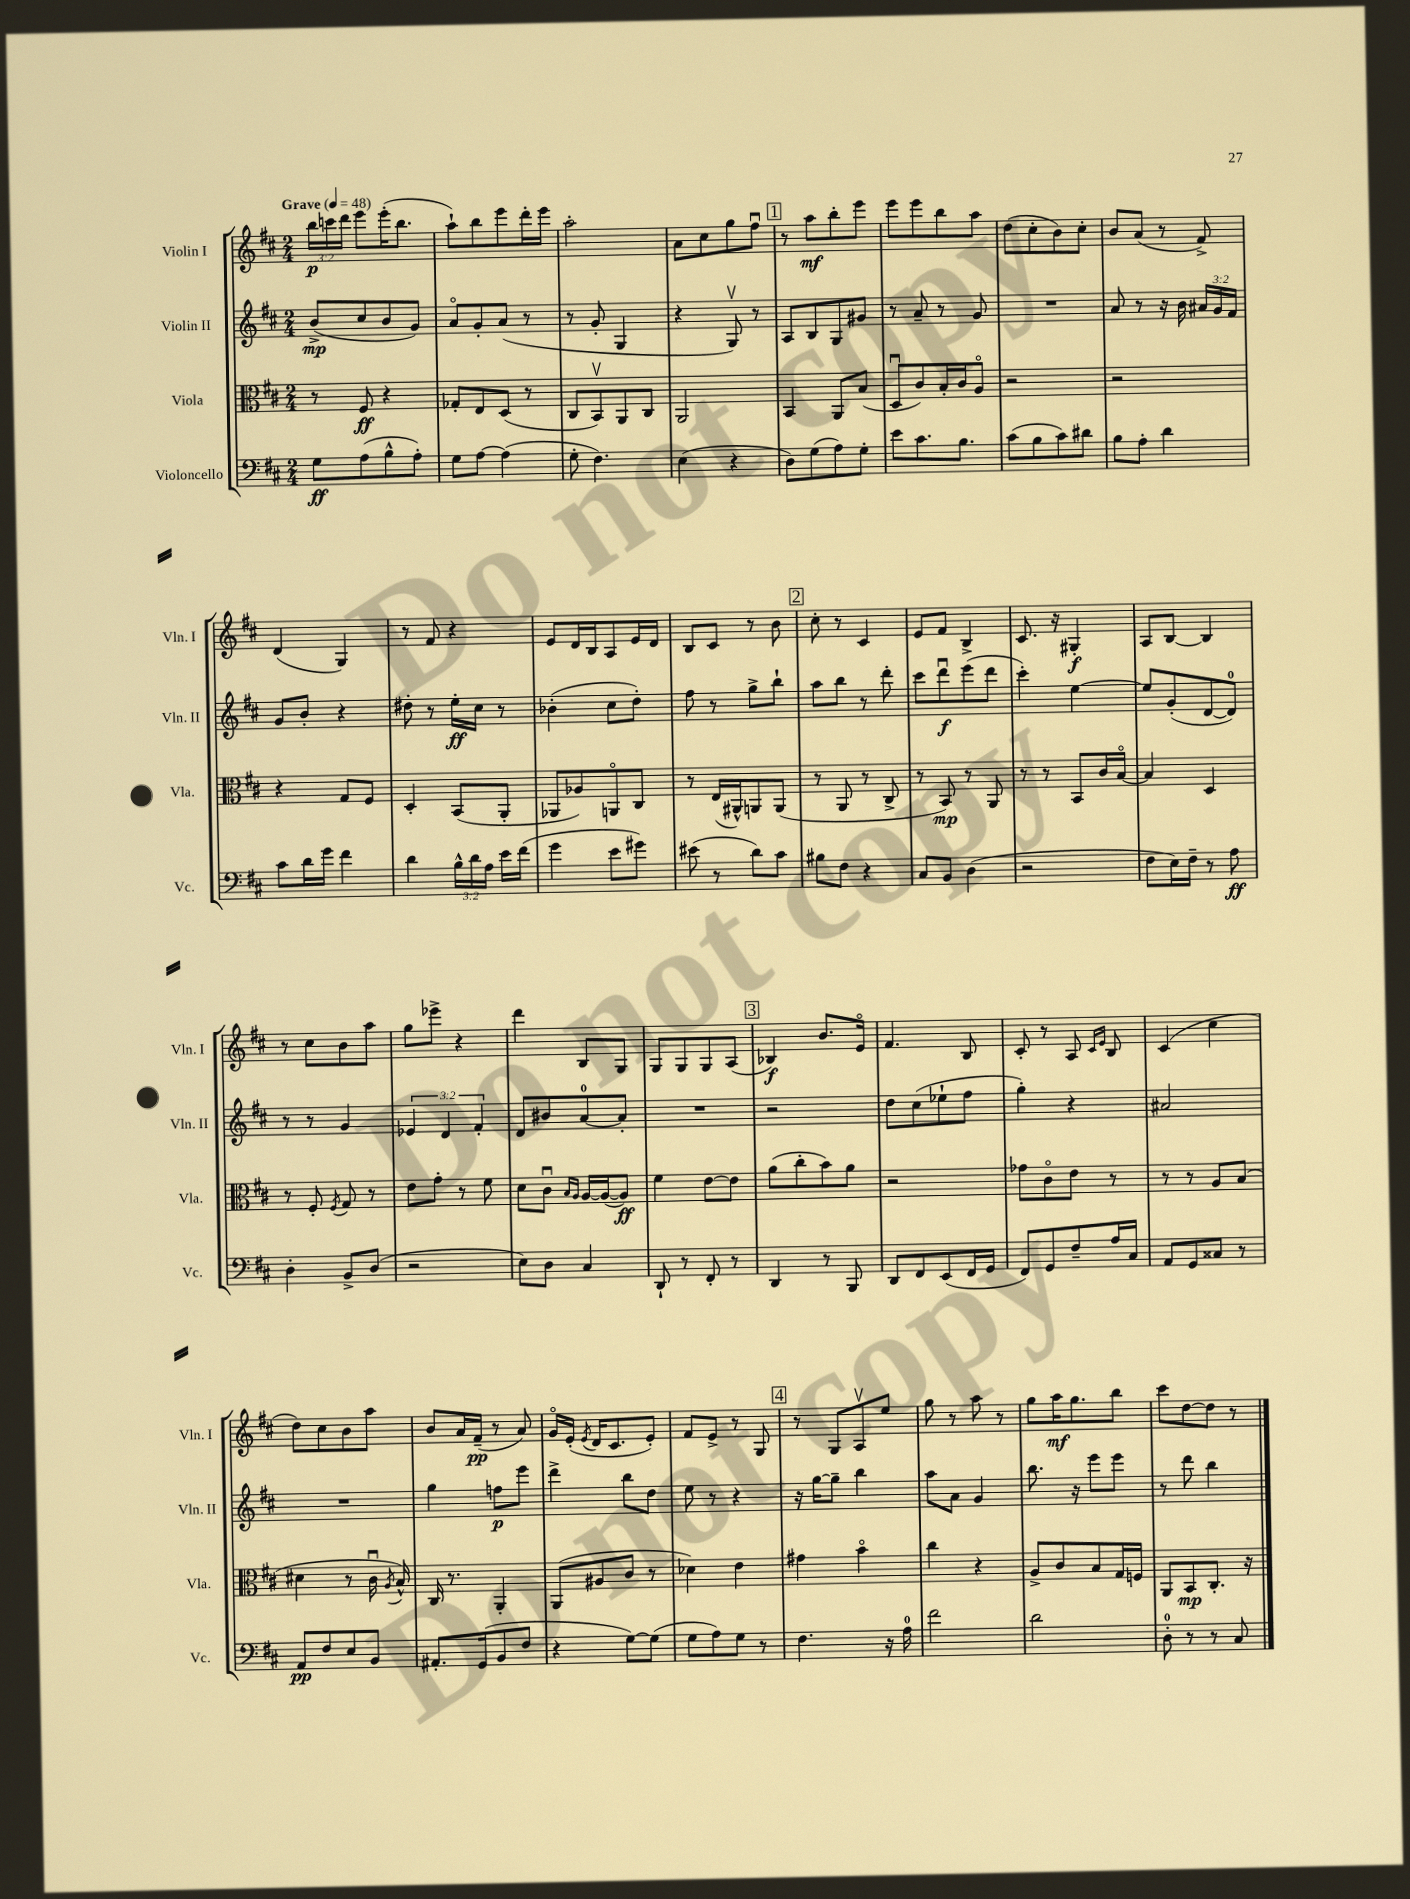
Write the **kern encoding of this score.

**kern	**kern	**kern	**kern
*staff4	*staff3	*staff2	*staff1
*clefF4	*clefC3	*clefG2	*clefG2
*k[f#c#]	*k[f#c#]	*k[f#c#]	*k[f#c#]
*M2/4	*M2/4	*M2/4	*M2/4
*MM48	*MM48	*MM48	*MM48
8G	8r	(8b^	24bb
.	.	.	24ccc
.	.	.	24ddd
(8A	8F#	8cc#	8eee
8B^^	4r	8b	(16eee'
.	.	.	8.bb
8A')	.	8g)	.
=	=	=	=
8G	8G-'	8ao	8aa`)
[8A	8E	8g'	8bb
(4A]	(8D	(8a	8eee
.	8r	8r	16ddd'
.	.	.	16eee
=	=	=	=
8G'	8C#	8r	2aa'
4.F#)	8BBv)	8g'	.
.	8AA	4G	.
.	8C#	.	.
=	=	=	=
(4E	2AA	4r	8a
.	.	.	8cc#
4r	.	8Gv)	8gg
.	.	8r	8ff#u
=	=	=	=
8D)	4BB	8A	8r
(8G	.	8B	8aa
8A)	8AA	8G	8bb'
8G'	(8B	8g#	8eee
=	=	=	=
8e	8Du	8r	8eee
8.c#	8c#)	8a~	8eee
.	16B'	8r	8bb
8.B	16c#	.	.
.	8Ao	8g	8aa
=	=	=	=
(8c#	2r	2r	(8dd
8B	.	.	8cc#'
8c#)	.	.	8b)
8d#	.	.	8cc#'
=	=	=	=
8B	2r	8a	8b
8A'	.	8r	(8a
4d	.	16r	8r
.	.	16b	.
.	.	24a#	8f#^)
.	.	24g	.
.	.	24f#	.
=	=	=	=
8c#	4r	8g	(4d
16d	.	8b'	.
16g	.	.	.
4f#	8G	4r	4G)
.	8F#	.	.
=	=	=	=
4d	4D'	8dd#'	8r
.	.	8r	8f#
24B^^	(8BB	16ee'	4r
24d	.	.	.
.	.	16cc#	.
24A	.	.	.
16e	8AA'	8r	.
(16f#	.	.	.
=	=	=	=
4g	8AA-	(4b-'	8e
.	8A-)	.	16d
.	.	.	16B
8e	8AAo	8cc#	8A
8g#)	8C#	8dd')	16e
.	.	.	16d
=	=	=	=
(8e#	8r	8ff#	8B
8r	(16E	8r	8c#
.	16AA#^^)	.	.
8d)	8AA	8gg^	8r
8c#	(8AA	8bb`	8b
=	=	=	=
8B#	8r	8aa	8cc#'
8F#	8AA	8bb	8r
4r	8r	8r	4c#
.	8C#^	8ddd'	.
=	=	=	=
8C#	8r	8ccc#	8e
8BB	8BB)	8dddu	8f#
(4D	8r	(8eee	4B^
.	8AA	8ddd	.
=	=	=	=
2r	8r	4ccc#')	8.c#
.	8r	.	.
.	.	.	16r
.	8BB	[4ee	4G#'
.	16c#	.	.
.	[16Bo	.	.
=	=	=	=
8F#	4B]	8ee]	8A
16E)	.	(8g'	[8B
16F#~	.	.	.
8r	4D	[8d	4B]
8A	.	8d])	.
=	=	=	=
4D'	8r	8r	8r
.	8F#'	8r	8cc#
.	8qF#	.	.
8BB^	8G	4g	8b
(8D	8r	.	8aa
=	=	=	=
2r	8e	6e-	8gg
.	8g'	.	8eee-^
.	.	6d	.
.	8r	.	4r
.	.	6f#'	.
.	8f#	.	.
=	=	=	=
8E)	8d	8d	4ddd
8D	8c#u	8b#	.
.	16qqB	.	.
.	16qqA	.	.
4C#	[16A	[8a	8B
.	(16A_	.	.
.	8A])	8a']	8G
=	=	=	=
8DD`	4f#	2r	8G
8r	.	.	8G
8FF#'	[8e	.	8G
8r	8e]	.	(8A
=	=	=	=
4DD	(8a	2r	4B-)
.	8cc#'	.	.
8r	8b)	.	8.b
8BBB	8a	.	.
.	.	.	16eo
=	=	=	=
8DD	2r	8dd	4.f#
8FF#	.	(8cc#	.
(8EE	.	8ee-`	.
16FF#	.	8ff#	8B
16GG	.	.	.
=	=	=	=
8FF#)	8g-	4gg')	8c#'
8GG	8c#o	.	8r
8F#~	8e	4r	8A
.	.	.	16qqc#
.	.	.	16qqe
16A	8r	.	8B
16C#	.	.	.
=	=	=	=
8AA	8r	2a#	(4c#
8GG	8r	.	.
8C##	8A	.	4cc#
8r	(8B	.	.
=	=	=	=
8AA	4d#	2r	8dd)
8F#	.	.	8cc#
8E	8r	.	8b
8BB	16c#u	.	8aa
.	8qA	.	.
.	16B^^)	.	.
=	=	=	=
8.AA#'	16C#	4gg	8b
.	8.r	.	.
.	.	.	16a
(16GG	.	.	(16f#~
8BB	4AA'	8ff	8r
8F#	.	8eee	8a)
=	=	=	=
4r	(8AA	4ddd^	16go
.	.	.	(16e'
.	.	.	8qe
.	8A#	.	16d
.	.	.	8.c#
[8G)	8c#	8bb	.
(8G]	8r	8dd	8e')
=	=	=	=
8G	4d-)	8ee	8f#
8A)	.	8r	8e^
8G	4e	4r	8r
8r	.	.	8G
=	=	=	=
4.F#	4g#	16r	8r
.	.	[16gg	.
.	.	8gg~]	8G
.	4bo	4bb	8Av
16r	.	.	8ee
16A	.	.	.
=	=	=	=
2f#	4cc#	8aa	8gg
.	.	8a	8r
.	4r	4g	8aa
.	.	.	8r
=	=	=	=
2d	8A^	8.bb	8gg
.	8c#	.	16aa
.	.	16r	8.gg
.	8B	8eee	.
.	16G	8eee	8bb
.	16F	.	.
=	=	=	=
8D'	8AA	8r	8ccc#
8r	8BB	8ddd	[8dd
8r	8.C#'	4bb	8dd]
8C#	.	.	8r
.	16r	.	.
==	==	==	==
*-	*-	*-	*-
